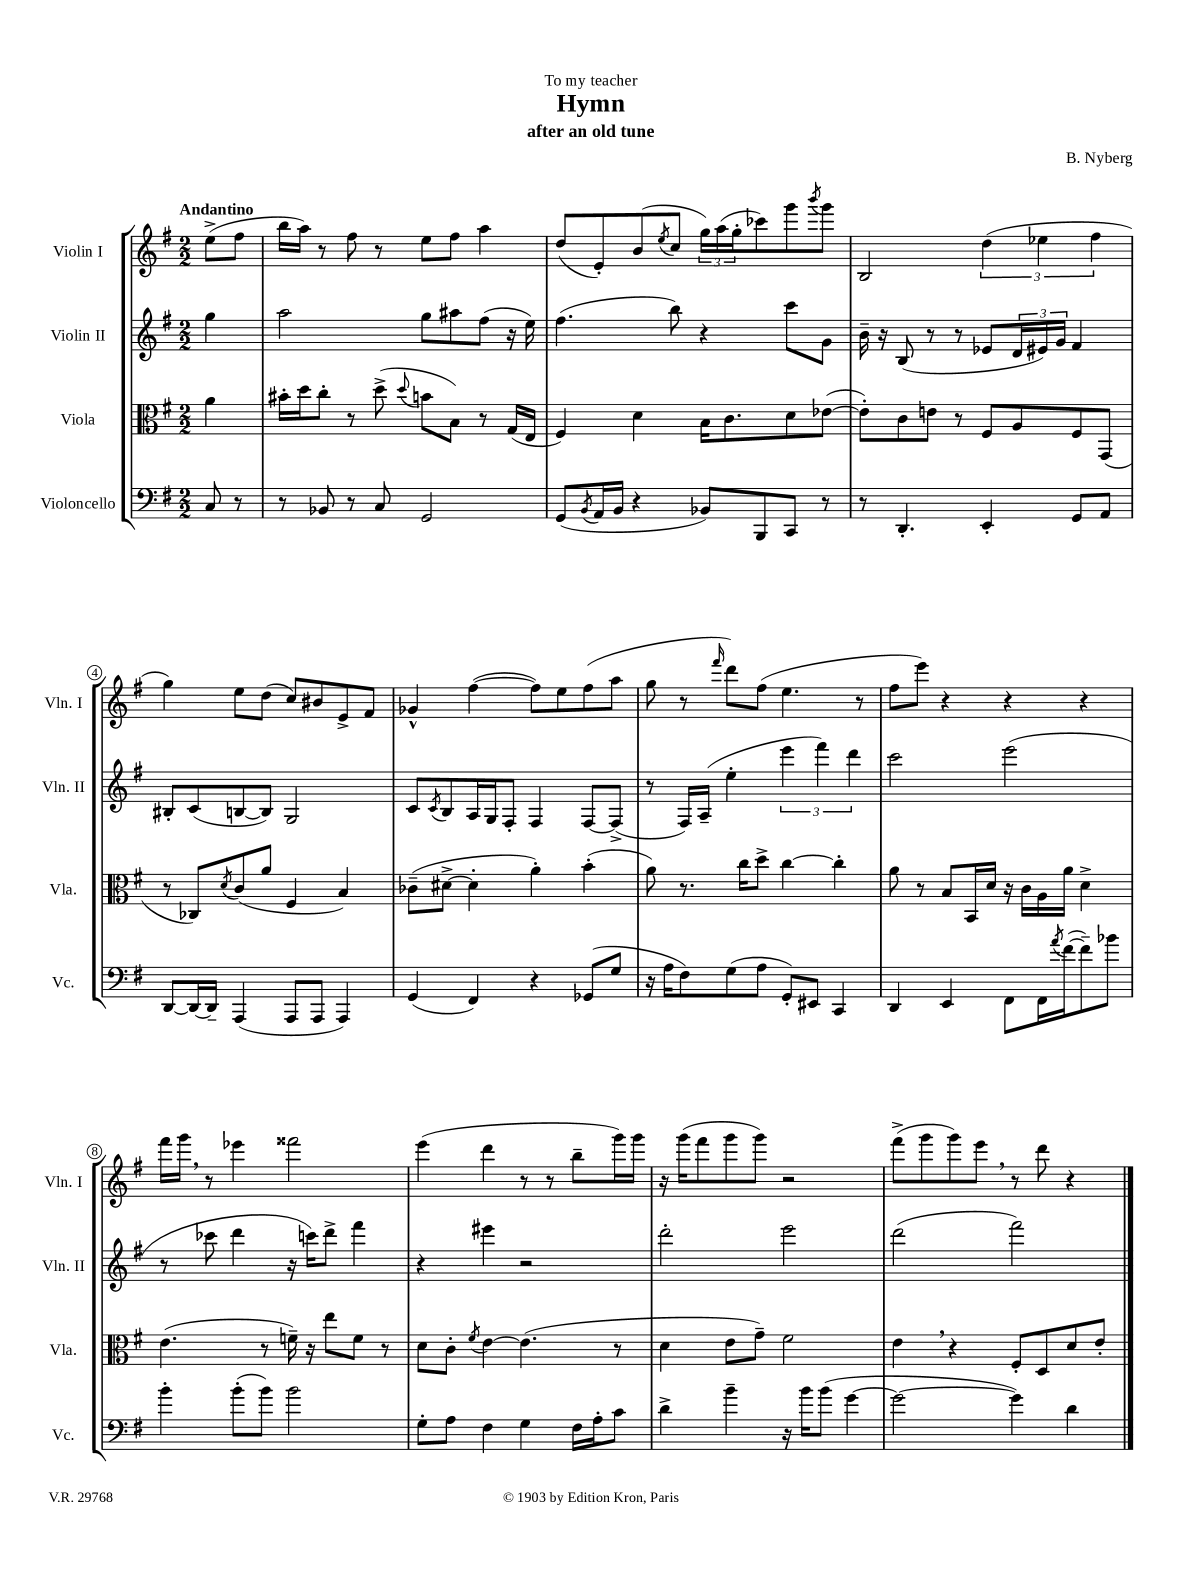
\header { title = "Hymn" composer = "B. Nyberg" subtitle = "after an old tune" dedication = "To my teacher" }
<<
\new StaffGroup <<
\new Staff = "s0" \with { instrumentName = "Violin I" shortInstrumentName = "Vln. I" } {
    \clef treble \key g \major \numericTimeSignature \time 2/2 \partial 4 \tempo "Andantino"
    e''8->( fis''8 |
    b''16 a''16) r8 fis''8 r8 e''8 fis''8 a''4 |
    d''8( e'8-.) b'8( \acciaccatura { e''8 } c''8 \tuplet 3/2 { g''16) a''16( g''16-. } ces'''8) g'''8 \acciaccatura { b'''8 } g'''8 |
    b2 \tuplet 3/2 { d''4( ees''4 fis''4 } |
    g''4) e''8 d''8( c''8) bis'8 e'8-> fis'8 |
    ges'4-^ fis''4~( fis''8) e''8 fis''8( a''8 |
    g''8 r8 \grace { fis'''16 } d'''8) fis''8( e''4. r8 |
    fis''8 e'''8) r4 r4 r4 |
    fis'''16 g'''16 \breathe r8 ees'''4 fisis'''2 |
    e'''4( d'''4 r8 r8 b''8-- g'''16) g'''16 |
    r16 g'''16( fis'''8 g'''8 g'''8) r2 |
    fis'''8->( g'''8 g'''8) e'''8 \breathe r8 d'''8 r4 \bar "|." |
}
\new Staff = "s1" \with { instrumentName = "Violin II" shortInstrumentName = "Vln. II" } {
    \clef treble \key g \major \numericTimeSignature \time 2/2 \partial 4
    g''4 |
    a''2 g''8 ais''8 fis''8( r16 e''16) |
    fis''4.( b''8) r4 c'''8 g'8 |
    b'16-- r16 b8( r8 r8 ees'8 \tuplet 3/2 { d'16 eis'16) g'16 } fis'4 |
    bis8-. c'8( b8~ b8) g2 |
    c'8 \acciaccatura { c'8 } b8 a16 g16 fis8-. fis4 fis8~ fis8->( |
    r8 fis16) a16--( e''4-. \tuplet 3/2 { e'''4 fis'''4) d'''4 } |
    c'''2 e'''2( |
    r8 ces'''8 d'''4 r16 c'''16) d'''8-> fis'''4 |
    r4 eis'''4 r2 |
    d'''2-. e'''2 |
    d'''2( fis'''2) \bar "|." |
}
\new Staff = "s2" \with { instrumentName = "Viola" shortInstrumentName = "Vla." } {
    \clef alto \key g \major \numericTimeSignature \time 2/2 \partial 4
    a'4 |
    bis'16-. d''16 c''8-. r8 d''8->( \appoggiatura { d''8 } b'8 b8) r8 g16( e16 |
    fis4) d'4 b16 c'8. d'8 ees'8~( |
    ees'8-.) c'8 e'8 r8 fis8 a8 fis8 g,8( |
    r8 ces8) \acciaccatura { d'8 } c'8( a'8 fis4 b4) |
    ces'8--( dis'8~-> dis'4-. a'4-.) b'4-.( |
    a'8) r8. c''16 d''8-> c''4~ c''4-. |
    a'8 r8 b8 b,16 d'16 r16 c'16 a16 a'16 d'4-> |
    e'4.( r8 f'16--) r16 e''8 f'8 r8 |
    d'8 c'8-. \acciaccatura { fis'8 } e'4~ e'4.( r8 |
    d'4 e'8 g'8--) fis'2 |
    e'4 \breathe r4 fis8-. d8 d'8 e'8-. \bar "|." |
}
\new Staff = "s3" \with { instrumentName = "Violoncello" shortInstrumentName = "Vc." } {
    \clef bass \key g \major \numericTimeSignature \time 2/2 \partial 4
    c8 r8 |
    r8 bes,8 r8 c8 g,2 |
    g,8( \acciaccatura { b,8 } a,16 b,16 r4 bes,8) b,,8 c,8 r8 |
    r8 d,4.-. e,4-. g,8 a,8 |
    d,8~ d,16~ d,16-- a,,4( a,,8 a,,8 a,,4) |
    g,4( fis,4) r4 ges,8( g8 |
    r16 a16 fis8) g8( a8 g,8-.) eis,8 c,4 |
    d,4 e,4 fis,8 fis,16 \acciaccatura { a'8 } fis'16~( fis'8--) bes'8 |
    b'4-. b'8-.( b'8) b'2 |
    g8-. a8 fis4 g4 fis16 a16-. c'8 |
    d'4-> b'4-- r16 b'16 b'8( g'4~ |
    g'2~ g'4) d'4 \bar "|." |
}
>>
>>
\layout { \context { \Score \override BarNumber.stencil = #(make-stencil-circler 0.1 0.3 ly:text-interface::print) } }
